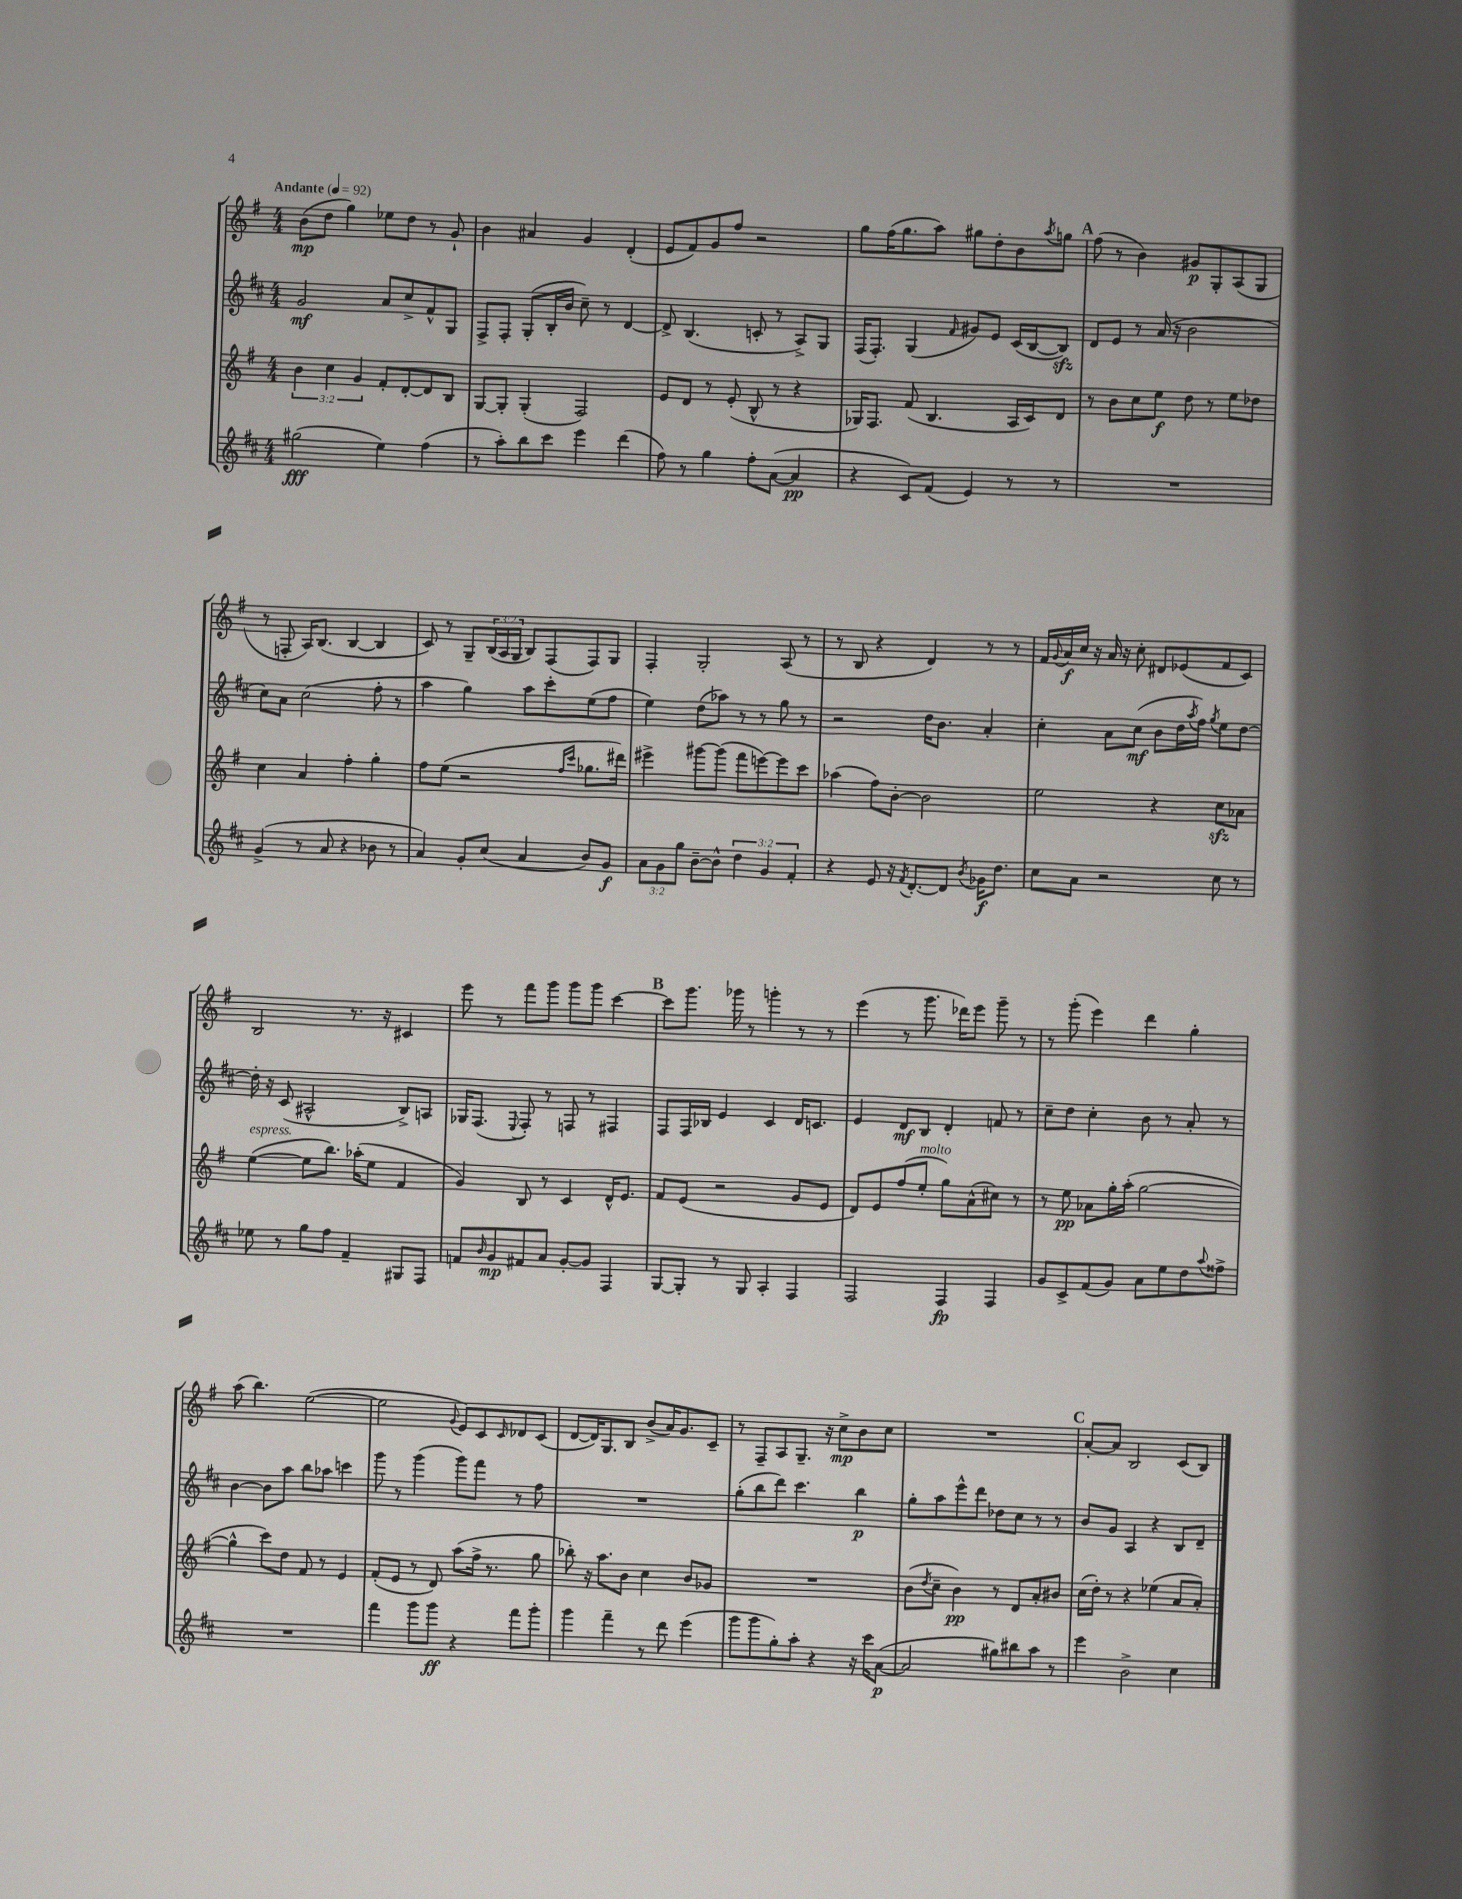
<<
\new StaffGroup <<
\new Staff = "s0" {
    \clef treble \key g \major \numericTimeSignature \time 4/4 \override Staff.TupletNumber.text = #tuplet-number::calc-fraction-text \tempo "Andante" 4 = 92
    b'8\mp( d''8 g''4) ees''8 d''8 r8 g'8-! |
    b'4 ais'4 g'4 d'4-.( |
    e'8 fis'8) g'8 fis''8 r2 |
    g''8 fis''16( g''8. a''8) gis''8 d''8-. b'8 \acciaccatura { a''8 } g''8 |
    \mark \markup { \bold "A" } fis''8( r8 b'4) gis'8\p g8-. a8( g8 |
    r8 f8-. a16) b8.( b4~ b4 |
    c'8) r8 g8-- \tuplet 3/2 { b16( a16 g16 } b8) fis8( fis8) g8 |
    fis4-. g2-. a8( r8 |
    r8 b8 r4 d'4) r8 r8 |
    fis'16 \appoggiatura { g'8 } a'16\f c''16 r16 a'16 r16 c''8-. dis'8 ees'8( fis'8 c'8) |
    b2 r8. r16 cis'4 |
    e'''8 r8 fis'''8 g'''8 g'''8 g'''8 c'''4~ |
    \mark \markup { \bold "B" } c'''8 g'''8. ges'''16 r8 g'''4-. r8 r8 |
    e'''4( r8 g'''8. des'''16) e'''8 g'''8-- r8 |
    r8 g'''8-.( e'''4) d'''4 g''4-. |
    a''8( b''4.) e''2~( |
    e''2 \appoggiatura { g'8 } e'8) c'8 \grace { c'16 } des'8 c'8( |
    d'8~ d'16) g8. b8 b'8->( a'16) g'8. c'8-- |
    r8 fis8-- a8 g8.-- r16 c''8->\mp b'8 c''8 |
    R1 |
    \mark \markup { \bold "C" } a'8~-. a'8 b2 c'8( b8) \bar "|." |
}
\new Staff = "s1" {
    \clef treble \key d \major \numericTimeSignature \time 4/4
    g'2\mf a'8 cis''8-> fis'8-^ g8 |
    fis8-> fis8-. g8-.( b16-. b'16 cis''8--) r8 d'4~ |
    d'8-> b4.( c'8-. r8 a8->) g8 |
    fis16( fis8.-.) g4( \grace { fis'16 } gis'8) e'8 cis'16( b16~ b8\sfz) |
    \mark \markup { \bold "A" } d'8 e'8 r8 a'16( r16 b'2 |
    cis''8) a'8 cis''2( fis''8-. r8 |
    a''4 g''4) a''8 cis'''8-. e''8( fis''8 |
    e''4) d''8( aes''8) r8 r8 g''8 r8 |
    r2 d''16 b'8. a'4-. |
    cis''4-. a'8 cis''8\mf( b'8 d''16 \acciaccatura { a''8 } fis''16) \acciaccatura { g''8 } e''8 d''8~ |
    d''16-. r16 cis'8( ais2-^ b8->) a8 |
    ges16 fis8.( \appoggiatura { e8 } fis8-.) r8 f8 r8 fis4 |
    \mark \markup { \bold "B" } fis8 fis16 bes16 e'4 cis'4 d'16 c'8. |
    e'4 d'8\mf b8 d'4-. f'8 r8 |
    cis''8-- d''8 cis''4-. b'8 r8 a'8-. r8 |
    b'4~ b'8 a''8 b''8 aes''8 c'''4 |
    g'''8 r8 g'''4( g'''8) fis'''8 r8 fis''8 |
    R1 |
    g''8-.( b''8 d'''8) cis'''4. b''4\p |
    g''8-. a''8 e'''8-^ d'''8 des''8 cis''8 r8 r8 |
    \mark \markup { \bold "C" } b'8 g'8 a4 r4 b8 d'8-- \bar "|." |
}
\new Staff = "s2" {
    \clef treble \key g \major \numericTimeSignature \time 4/4 \override Staff.TupletNumber.text = #tuplet-number::calc-fraction-text
    \tuplet 3/2 { b'4 c''4 g'4 } fis'8-. d'8~-. d'8 b8 |
    g8~ g8-. g4-.( fis2) |
    e'8 d'8 r8 e'8-.( b8-^ r8 r4 |
    ges16) fis8. fis'8( b4. a16 c'16) d'8 |
    \mark \markup { \bold "A" } r8 b'8 c''8 e''8\f d''8 r8 e''8 des''8 |
    c''4 a'4 fis''4-. g''4-. |
    fis''8 e''8( r2 \grace { fis''16 c'''16 } ges''8. dis'''16) |
    eis'''4-> gis'''8~ gis'''8( fis'''8 e'''8~) e'''8 c'''8 |
    aes''4( fis''8) b'8~-. b'2 |
    e''2 r4 c''8\sfz aes'8 |
    e''4~^\markup { \italic "espress." }( e''8 b''8.) aes''16-.( e''8 fis'4 |
    g'4) b8 r8 c'4 d'16-^ e'8. |
    \mark \markup { \bold "B" } fis'8 e'8( r2 g'8 e'8 |
    d'8) e'8 fis''8( e''8-.^\markup { \italic "molto" } g''8) a'8-^( cis''8) r8 |
    r8 e''8\pp aes'8 g''16-. a''16-.( g''2~ |
    g''4-^ c'''8) d''8 fis'8 r8 e'4 |
    fis'8-.( e'8 r8 d'8) a''8( fis''16-> r8. g''8 |
    bes''8-.) r16 a''8. b'8 c''4 b'8 ges'8 |
    R1 |
    b'8( \acciaccatura { d''8 } c''8-- b'4\pp) r8 d'8 a'8-. bis'8 |
    \mark \markup { \bold "C" } c''16( d''16-.) r8 r4 ees''4( a'8 a'8-.) \bar "|." |
}
\new Staff = "s3" {
    \clef treble \key d \major \numericTimeSignature \time 4/4 \override Staff.TupletNumber.text = #tuplet-number::calc-fraction-text
    gis''2\fff( e''4) fis''4( |
    r8 a''8-.) b''8 cis'''8 e'''4 d'''4( |
    fis''8) r8 g''4 fis''8-. a'8~( a'4\pp |
    r4 cis'8) fis'8( e'4) r8 r8 |
    \mark \markup { \bold "A" } R1 |
    g'4->( r8 a'8 r4 bes'8 r8 |
    a'4) g'8-. cis''8( a'4 b'8) g'8\f |
    \tuplet 3/2 { a'8 g'8 g''8 } b'8~-- b'8-^ \tuplet 3/2 { d''4 g'4 fis'4-. } |
    r4 e'8 r16 \acciaccatura { fis'8 } d'8.~-. d'8 \acciaccatura { b'8 } ges'16\f d''8. |
    cis''8 a'8 r2 cis''8 r8 |
    ees''8 r8 g''8 fis''8 fis'4-- gis8 fis8 |
    f'8 \grace { b'16 } g'8\mp fis'8 a'8 g'8~-. g'8 fis4 |
    \mark \markup { \bold "B" } g8~ g8-. r8 g8 a4-. fis4 |
    fis2 fis4\fp fis4 |
    g'8 cis'8-> fis'8( g'8) a'8 e''8 d''8 \appoggiatura { a''8 } fisis''8-> |
    R1 |
    fis'''4 g'''8 g'''8\ff r4 fis'''8 g'''8-. |
    g'''4 fis'''4-- r8 d'''8 e'''4( |
    g'''8 g'''8 g''8-.) a''8-. r4 r16 cis'''16 a'8~\p( |
    a'2 gis''8) bis''8 a''8 r8 |
    \mark \markup { \bold "C" } e'''4 b'2-> cis''4 \bar "|." |
}
>>
>>
\layout { \context { \Score \remove "Bar_number_engraver" } }
